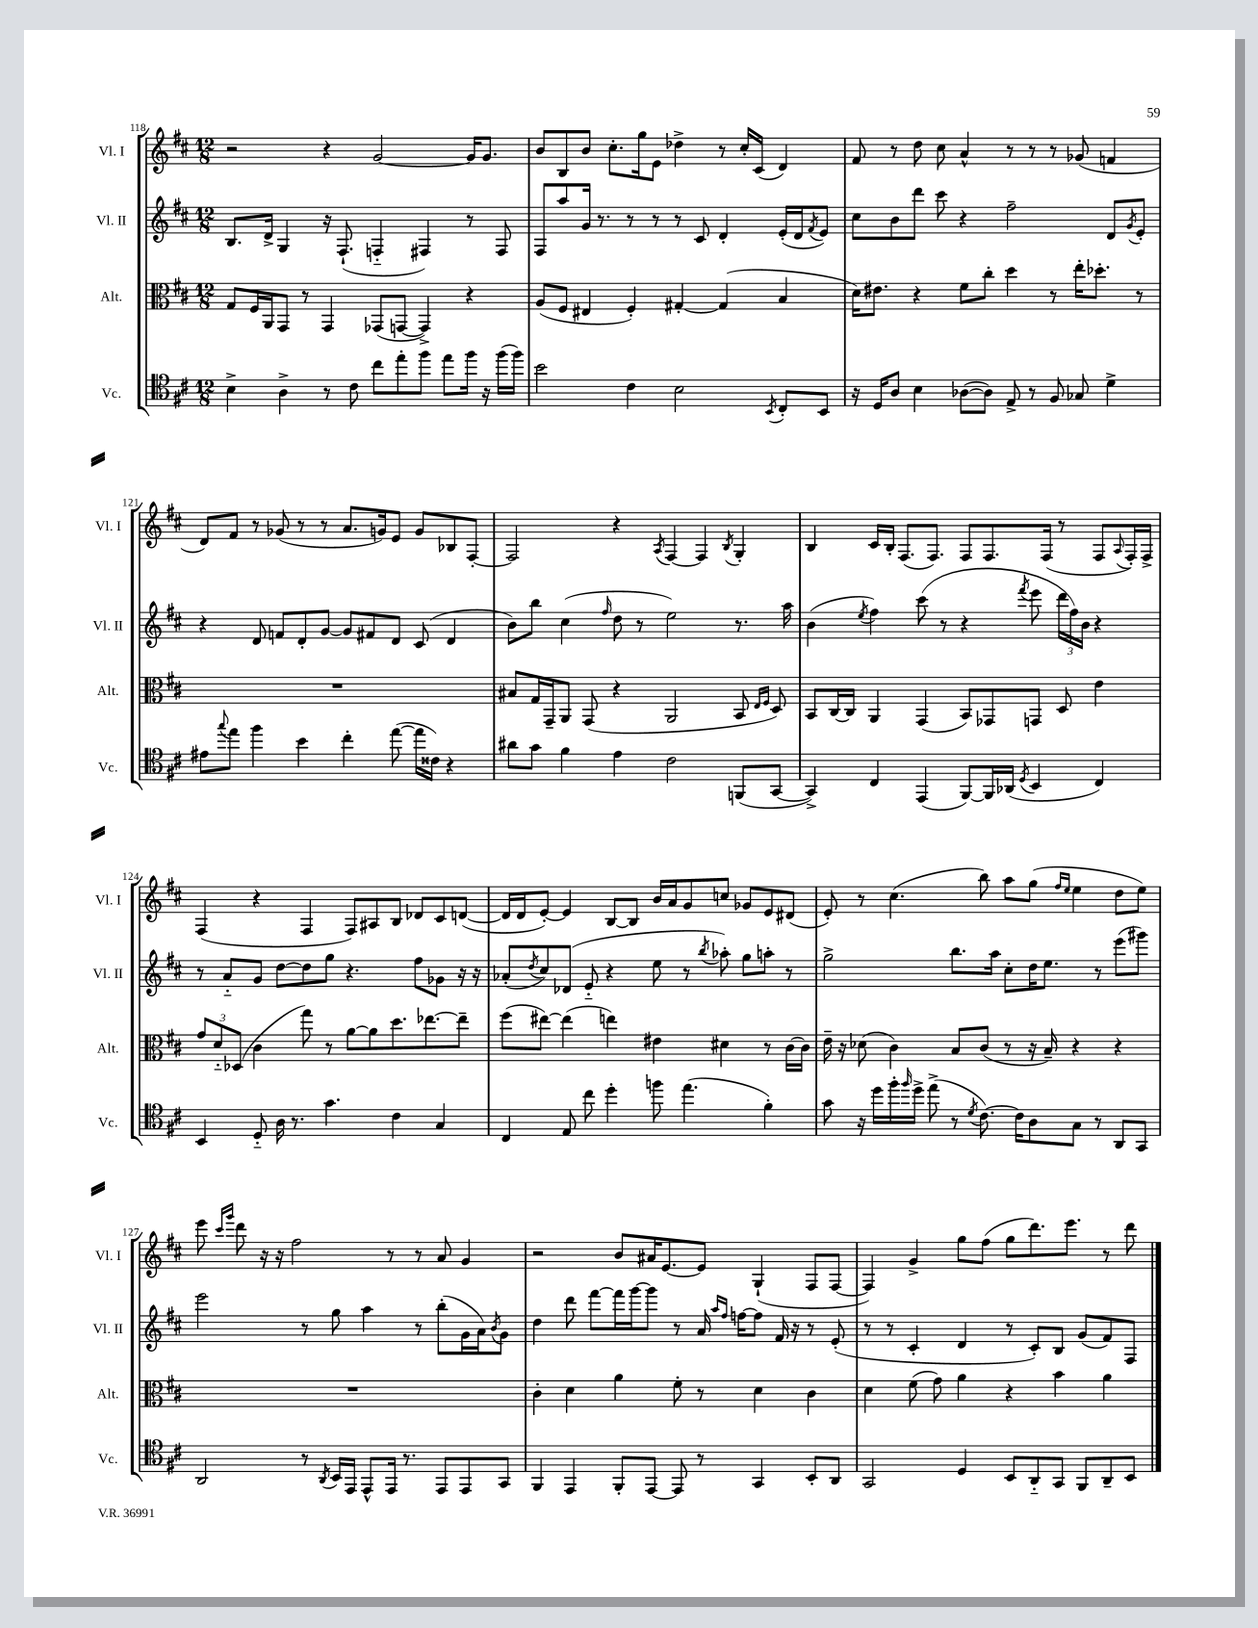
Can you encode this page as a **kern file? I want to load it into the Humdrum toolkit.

**kern	**kern	**kern	**kern
*staff4	*staff3	*staff2	*staff1
*clefC4	*clefC3	*clefG2	*clefG2
*k[f#c#]	*k[f#c#]	*k[f#c#]	*k[f#c#]
*M12/8	*M12/8	*M12/8	*M12/8
4B^	8G	8.B	2r
.	16F#	.	.
.	16AA	16d^	.
4A^	8GG	4G	.
.	8r	.	.
8r	4GG	16r	4r
.	.	(8.F#`	.
8c#	.	.	.
8cc#	(8GG-	4F'~	[2g
8ee'	[8GG	.	.
8ff#	4GG^])	4F#)	.
8ee	.	.	.
16ff#	4r	8r	16g]
16r	.	.	8.g
(16ff#	.	8F#	.
16ff#)	.	.	.
=	=	=	=
2b	(8A	8F#	8b
.	8F#	8aa	8B
.	4E#	16g	8b
.	.	8.r	.
.	.	.	8.cc#'
4c#	4F#')	8r	.
.	.	.	16gg
.	.	8r	8e
2B	[4G#'	8r	4dd-^
.	.	8c#	.
.	(4G#]	4d'	8r
.	.	.	16cc#'
.	.	.	(16c#
8qBB	.	.	.
8C#'	4B	(16e'	4d)
.	.	16d	.
.	.	8qf#	.
8BB	.	8e)	.
=	=	=	=
16r	16d)	8cc#	8f#
16D	8.e#	.	.
8A	.	8b	8r
4B	4r	8ddd	8dd
.	.	8ccc#	8cc#
([8A-	8f#	4r	4a^^
8A-])	8cc#'	.	.
8E^	4dd	2ff#~	8r
8r	.	.	8r
8F#	8r	.	8r
8G-	16ee'	.	(8g-
.	8.dd-'	.	.
4d^	.	8d	4f
.	.	8qg	.
.	8r	8e'	.
=	=	=	=
8e#	1.r	4r	8d)
8qqgg	.	.	.
8ee	.	.	8f#
4ff#	.	8d	8r
.	.	8f	(8g-
4b	.	8d'	8r
.	.	[8g	8r
4cc#'	.	8g]	8.a
.	.	8f#	.
.	.	.	16g)
([8ee	.	8d	8e
16ee]	.	(8c#	8g
16c##)	.	.	.
4r	.	4d	8B-
.	.	.	[8F#'
=	=	=	=
8a#	8B#	8b)	2F#]
8g	16G	8bb	.
.	16GG~	.	.
4f#	8AA	(4cc#	.
.	(8GG	.	.
.	.	16qqff#	.
4e	4r	8dd	4r
.	.	8r	.
.	.	.	8qA
2c#	2AA	2ee)	[4F#
.	.	.	4F#]
.	.	.	8qB
(8FF	8BB	8.r	4G'
.	16qqE	.	.
.	16qqF#	.	.
[8GG	8D)	.	.
.	.	16aa	.
=	=	=	=
4GG^])	8BB	(4b	4B
.	[16C#	.	.
.	16C#]	.	.
.	.	8qee	.
4C#	4AA	4ff#)	16c#
.	.	.	16B'
.	.	.	(8.F#
(4EE	(4GG	(8ccc#	.
.	.	.	8.F#)
.	.	8r	.
[8FF#)	8BB)	4r	8F#
16FF#]	8GG-	.	8.F#
(16AA-	.	.	.
8qD	.	8qfff#	.
4BB	8GG	8eee	.
.	.	.	(16F#
.	8D	24ddd	8r
.	.	24ff#)	.
.	.	24b	.
4C#)	4e	4r	8F#
.	.	.	8qqA
.	.	.	16F#')
.	.	.	16F#^
=	=	=	=
4BB	12g	8r	(4F#
.	12d'~	.	.
.	.	8a'~	.
.	(12D-	.	.
8D'~	4c#	8g	4r
16A	.	[8dd	.
8.r	.	.	.
.	8gg)	8dd]	4F#
4.g	8r	8gg	.
.	[8a	4.r	8F#)
.	8a]	.	8A#
4c#	8.dd	.	8B
.	.	8ff#	8d-
.	[8.ee-	.	.
4G	.	8g-	8c#
.	8ee-~]	16r	([8d
.	.	16r	.
=	=	=	=
4C#	(8ff#	(8a-'	16d]
.	.	.	16d
.	.	8qdd	.
.	[8ee#)	8cc#)	[8e')
8E	(4ee#]	(8d-	4e]
8cc#	.	8e'~	.
4dd'	4ee)	4r	[8B
.	.	.	8B]
8ff	4e#	8ee	16b
.	.	.	16a
(4.ee	.	8r	8g
.	.	8qbb	.
.	4d#	8aa-')	8cc
.	.	8gg	8g-
4f#')	8r	8aa'	8e
.	[16c#	8r	(8d#
.	16c#]	.	.
=	=	=	=
8g	16e~	2gg^	8e')
.	16r	.	.
16r	(8d-	.	8r
16dd	.	.	.
16ff#'	4c#)	.	(4.cc#
16qqff#	.	.	.
16dd^	.	.	.
(8ee^	.	.	.
8r	8B	8.bb	.
8qd	.	.	.
[8.c#)	(8c#	.	8bb)
.	.	16aa	.
.	8r	8cc#'	8aa
16c#]	.	.	.
8A	16r	16dd	(8gg
.	16B~)	8.ee	.
.	.	.	16qqff#
.	.	.	16qqee
8G	4r	.	4ee
8r	.	8r	.
8AA	4r	(8eee	8dd
8GG	.	8ggg#)	8ee)
=	=	=	=
2AA	1.r	2eee	8eee
.	.	.	16qqccc#
.	.	.	16qqggg
.	.	.	8ddd
.	.	.	16r
.	.	.	16r
.	.	.	2ff#
8r	.	8r	.
8qAA	.	.	.
16BB	.	8gg	.
16EE	.	.	.
8EE^^	.	4aa	.
16EE	.	.	8r
8.r	.	.	.
.	.	8r	8r
8EE	.	(8bb'	8a
8EE	.	16g	4g
.	.	16a)	.
.	.	8qb	.
8GG	.	8g	.
=	=	=	=
4FF#	4c#'	4dd	2r
4EE	4d	8ddd	.
.	.	[8fff#	.
8FF#'	4a	16fff#]	8b
.	.	[16ggg	.
[8EE	.	8ggg]	16a#
.	.	.	[8.e
8EE]	8f#'	8r	.
8r	8r	16a	8e]
.	.	16qqaa	.
.	.	16qqff#	.
.	.	[16ff	.
4GG	4d	8ff]	(4G`
.	.	16f#	.
.	.	16r	.
8BB'	4c#	8r	8F#
8AA	.	(8e'	[8F#
=	=	=	=
2GG	4d	8r	4F#])
.	.	8r	.
.	(8f#	4c#'	4g^
.	8g)	.	.
4D	4a	4d	8gg
.	.	.	(8ff#
8BB	4r	8r	8gg
8AA'~	.	8c#')	8.ddd)
8GG	4b	8B	.
.	.	.	8.eee
8FF#	.	(8g	.
8AA~	4a	8f#)	8r
8BB	.	8F#	8ddd
==	==	==	==
*-	*-	*-	*-
